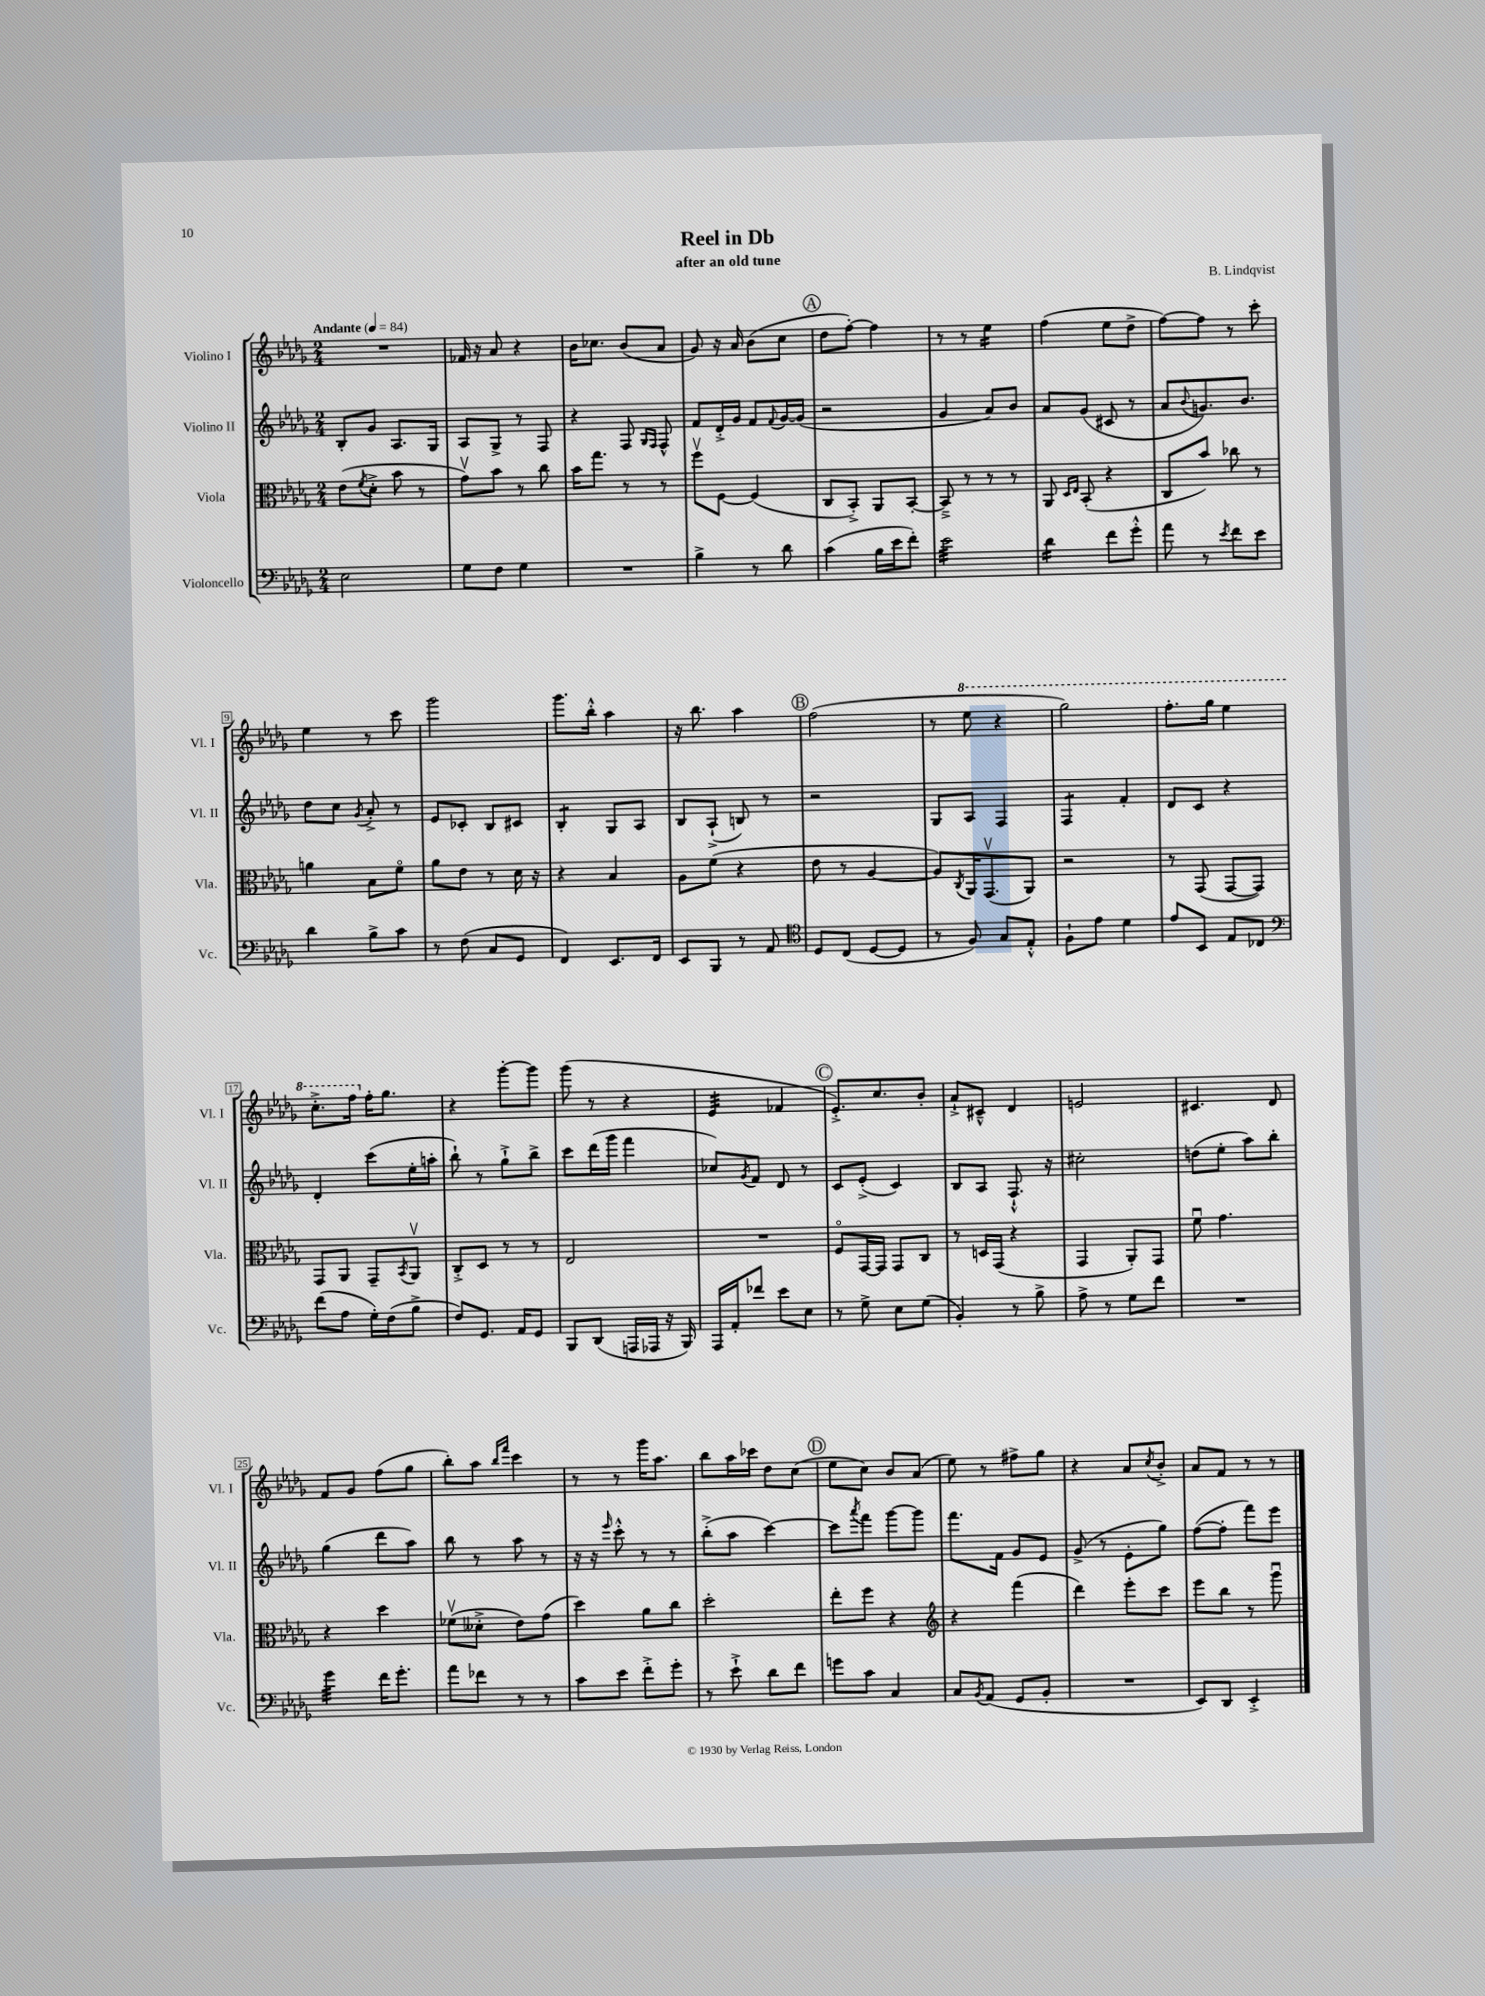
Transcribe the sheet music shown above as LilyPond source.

\header { title = "Reel in Db" composer = "B. Lindqvist" subtitle = "after an old tune" }
<<
\new StaffGroup <<
\new Staff = "s0" \with { instrumentName = "Violino I" shortInstrumentName = "Vl. I" } {
    \clef treble \key des \major \numericTimeSignature \time 2/4 \tempo "Andante" 4 = 84
    R2 |
    fes'16 r16 aes'8 r4 |
    bes'16 ces''8. bes'8( aes'8 |
    ges'8) r16 aes'16 bes'8( c''8 |
    \mark \markup { \circle "A" } des''8 f''8~-.) f''4 |
    r8 r8 ees''4:16 |
    f''4( ees''8 des''8-> |
    f''8~) f''8 r8 c'''8-. |
    ees''4 r8 c'''8 |
    ges'''2 |
    ges'''8. bes''16-.-^ aes''4 |
    r16 bes''8. aes''4 |
    \mark \markup { \circle "B" } f''2( |
    r8 \ottava #1 ees'''8 r4 |
    ges'''2) |
    f'''8.-. ges'''16 ees'''4 |
    c'''8.-.-> f'''16 \ottava #0 f''16-. ges''8. |
    r4 ges'''8~-. ges'''8 |
    ges'''8( r8 r4 |
    ees'4:32 fes'4 |
    \mark \markup { \circle "C" } ees'8.-.->) c''8. bes'8-. |
    aes'8-!-> cis'8---^ des'4 |
    e'2 |
    cis'4. des'8 |
    f'8 ges'8 f''8( ges''8 |
    bes''8-.) aes''8 \grace { bes''16 f'''16 } c'''4 |
    r8 r8 ges'''16 aes''8. |
    bes''8 aes''16 ces'''16 des''8 c''8( |
    \mark \markup { \circle "D" } ees''8 c''8) bes'8 aes'8( |
    ees''8) r8 fis''8-> ges''8 |
    r4 aes'8 \acciaccatura { c''8 } bes'8-.-> |
    aes'8 f'8 r8 r8 \bar "|." |
}
\new Staff = "s1" \with { instrumentName = "Violino II" shortInstrumentName = "Vl. II" } {
    \clef treble \key des \major \numericTimeSignature \time 2/4
    bes8-. ges'8 aes8. ges16 |
    aes8 ges8-> r8 f8 |
    r4 f8 \grace { ges16 f16 } f8-^ |
    f'8 des'16-.-> ges'16 f'8 \appoggiatura { f'8 } ges'16~ ges'16( |
    \mark \markup { \circle "A" } r2 |
    ges'4 aes'8) bes'8 |
    aes'8 ges'8( cis'8 r8 |
    aes'8 \appoggiatura { bes'8 } g'8.) bes'8. |
    des''8 c''8 \acciaccatura { ges'8 } aes'8-.-> r8 |
    ees'8 ces'8-. bes8 cis'8 |
    bes4:8-. ges8 aes8 |
    bes8 aes8-!->( b8) r8 |
    \mark \markup { \circle "B" } r2 |
    ges8 aes8 f4 |
    f4:8 f'4-. |
    des'8 c'8 r4 |
    des'4-. c'''8( ees''16-. a''16-. |
    bes''8-!) r8 ges''8-!-> bes''8-> |
    c'''8 des'''16( ges'''16 f'''4 |
    ces''8) \acciaccatura { ges'8 } f'8 des'8 r8 |
    \mark \markup { \circle "C" } c'8 ees'8-.->( c'4) |
    bes8 aes8 f8.-!-^ r16 |
    cis''2-. |
    d''8( ees''8-. aes''8) bes''8-. |
    ges''4( des'''8 aes''8) |
    bes''8 r8 aes''8 r8 |
    r16 r16 \grace { ees'''16 } c'''8-.-^ r8 r8 |
    bes''8-.->( aes''8 c'''4~) |
    \mark \markup { \circle "D" } c'''8 \acciaccatura { aes'''8 } f'''8 ges'''8~ ges'''8 |
    f'''8. f'16 ges'8 ees'8 |
    ges'8->( r8 ees'8-. ges''8) |
    f''8~( f''8-. f'''8) ees'''8 \bar "|." |
}
\new Staff = "s2" \with { instrumentName = "Viola" shortInstrumentName = "Vla." } {
    \clef alto \key des \major \numericTimeSignature \time 2/4
    ees'8( \acciaccatura { f'8 } des'8-.-> bes'8 r8 |
    ges'8\upbow) bes'8 r8 c''8 |
    bes'16 ges''8. r8 r8 |
    f''8\upbow f8~ f4( |
    \mark \markup { \circle "A" } c8 bes,8-.->) aes,8 bes,8~-. |
    bes,8---> r8 r8 r8 |
    aes,8 \grace { des16 ees16 } bes,8-.( r4 |
    c8 bes'8) ces''8 r8 |
    a'4 bes8 f'8\flageolet |
    aes'8 ees'8 r8 des'16 r16 |
    r4 bes4 |
    aes8 f'8( r4 |
    \mark \markup { \circle "B" } ees'8 r8 aes4~ |
    aes8) \acciaccatura { c8 } aes,16 ges,8.\upbow( aes,8) |
    r2 |
    r8 ges,8( ges,8~ ges,8) |
    ges,8 aes,8 ges,8-- \acciaccatura { bes,8 } aes,8\upbow |
    c8-.-> des8 r8 r8 |
    ees2 |
    R2 |
    \mark \markup { \circle "C" } f8\flageolet ges,16~ ges,16 ges,8 c8 |
    r8 d16 ges,16( r4 |
    ges,4 aes,8-.) ges,8 |
    f'8\downbow ges'4. |
    r4 des''4 |
    fes'8\upbow( deses'8-.-> ees'8) ges'8( |
    des''4) aes'8 c''8 |
    des''2-. |
    \mark \markup { \circle "D" } ees''8-. f''8 r4 |
    \clef treble r4 f'''4( |
    des'''4) ees'''8-. c'''8 |
    ees'''8 bes''8 r8 ges'''8\downbow \bar "|." |
}
\new Staff = "s3" \with { instrumentName = "Violoncello" shortInstrumentName = "Vc." } {
    \clef bass \key des \major \numericTimeSignature \time 2/4
    ees2 |
    ges8 f8 ges4 |
    R2 |
    bes4-> r8 des'8 |
    \mark \markup { \circle "A" } c'4( bes16 ees'16 f'8-.) |
    ees'2:32 |
    des'4:16 f'8 ges'8-.-^ |
    aes'8 r8 \acciaccatura { ees'8 } f'8 ees'8 |
    des'4 bes8-> c'8 |
    r8 f8( c8 ges,8 |
    f,4) ees,8. f,16 |
    ees,8 bes,,8 r8 aes,8 |
    \mark \markup { \circle "B" } \clef tenor des8 c8( des8~ des8 |
    r8 f8) ges8 ees8-.-^ |
    f8-! ees'8 des'4 |
    ees'8 bes,8 ees8 ces8 |
    \clef bass f'8( aes8 ges16-.) f16( bes8-> |
    f8) ges,8. aes,16 ges,8 |
    bes,,8 des,8( a,,16 aes,,16 r16 bes,,16) |
    aes,,16 aes,16-. fes'8 ees'8 ees8 |
    \mark \markup { \circle "C" } r8 ges8-> ees8 ges8( |
    bes,4-.) r8 bes8-> |
    aes8-> r8 ges8 f'8 |
    R2 |
    ges'4:32 f'16 ges'8.-. |
    aes'8 fes'8 r8 r8 |
    c'8 ees'8 f'8-.-> ges'8-. |
    r8 ees'8-!-> des'8 f'8 |
    \mark \markup { \circle "D" } g'8 c'8 c4 |
    c8 \acciaccatura { bes,8 } aes,8( ges,8 bes,8-. |
    R2 |
    ees,8) des,8 ees,4-.-> \bar "|." |
}
>>
>>
\layout { \context { \Score \override BarNumber.stencil = #(make-stencil-boxer 0.1 0.3 ly:text-interface::print) } }
